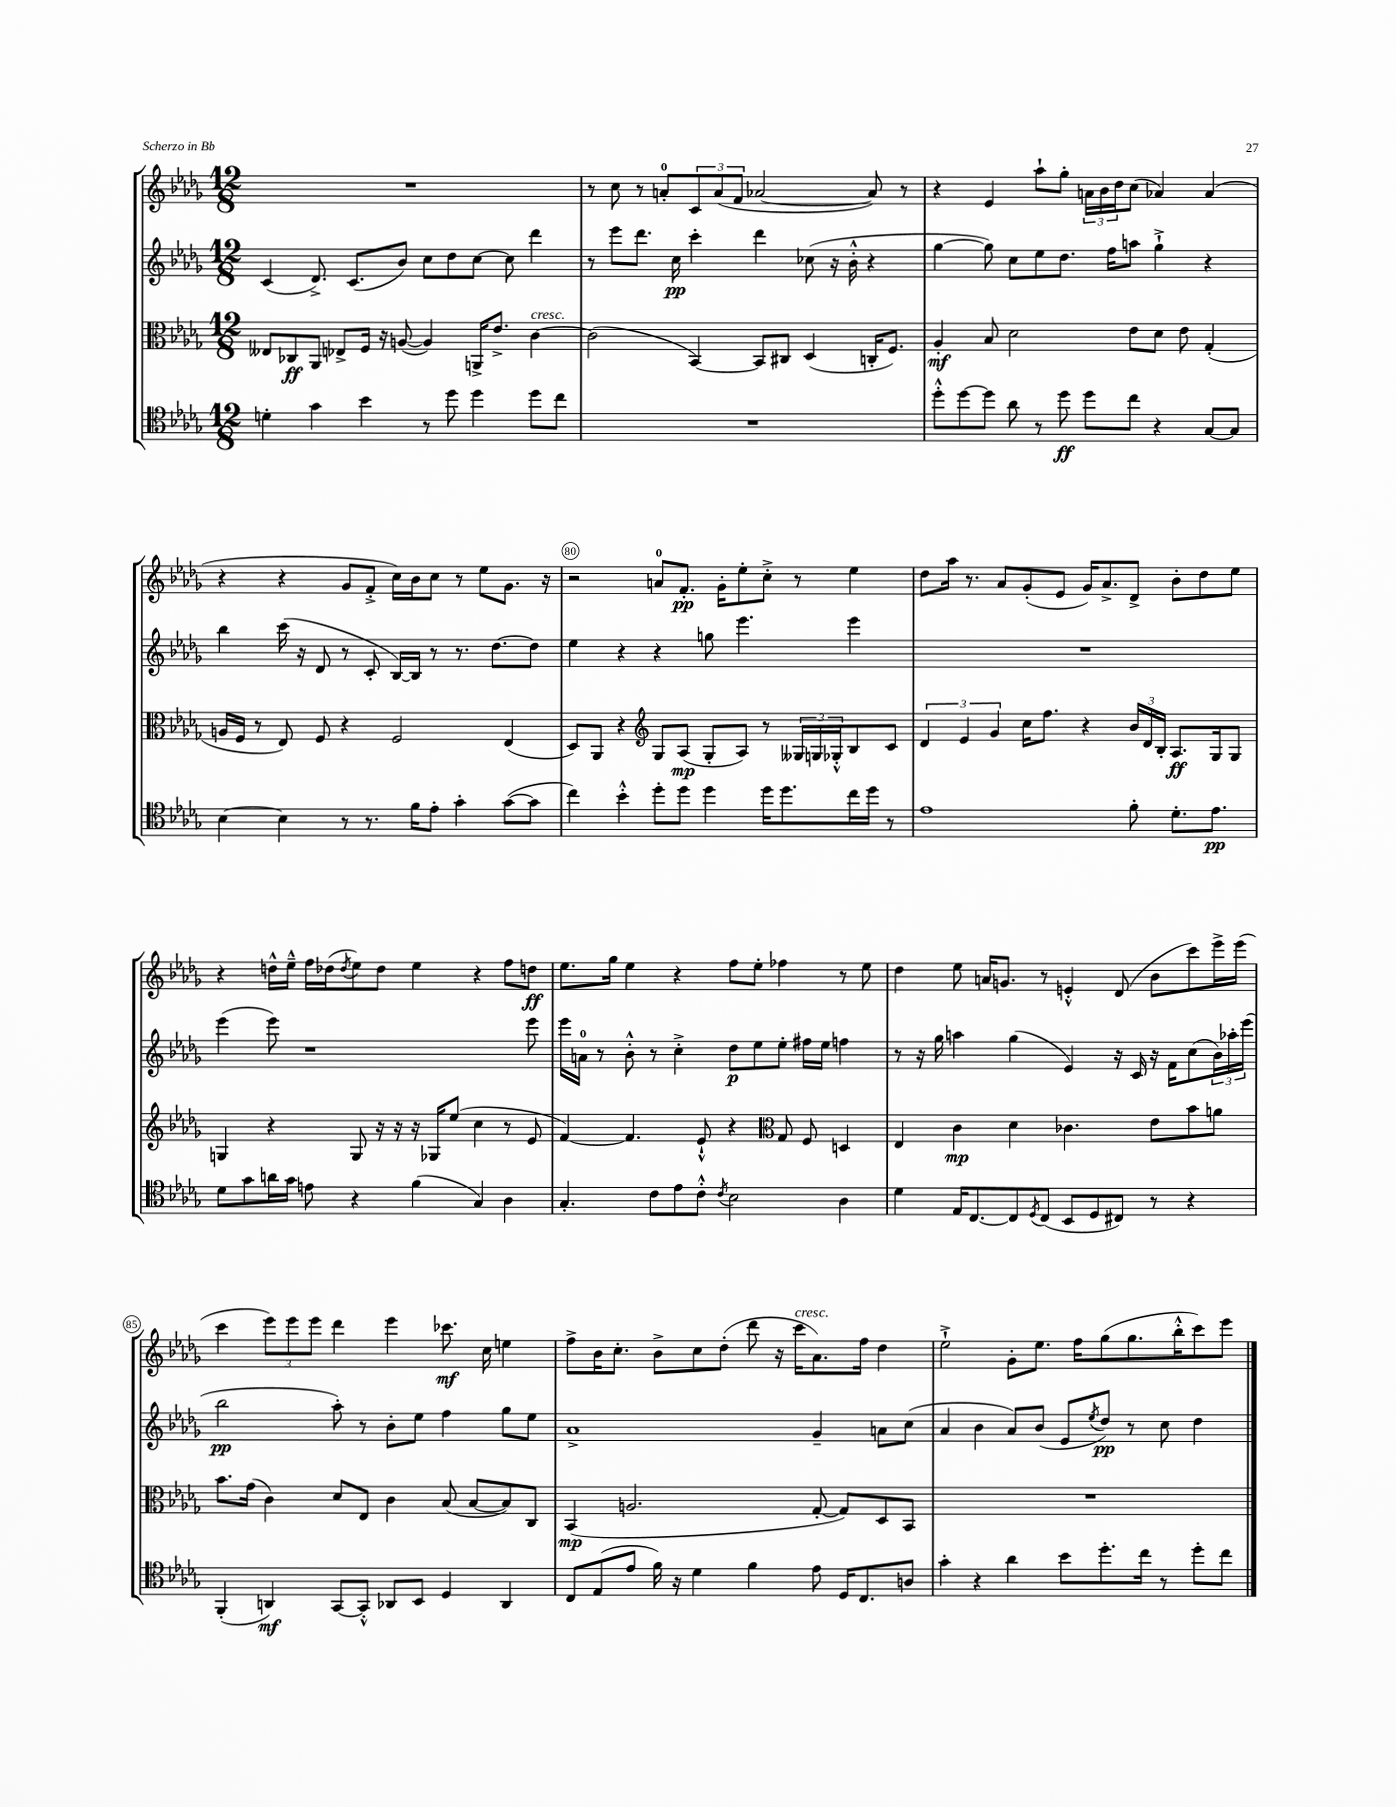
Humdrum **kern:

**kern	**kern	**kern	**kern
*staff4	*staff3	*staff2	*staff1
*clefC4	*clefC3	*clefG2	*clefG2
*k[b-e-a-d-g-]	*k[b-e-a-d-g-]	*k[b-e-a-d-g-]	*k[b-e-a-d-g-]
*M12/8	*M12/8	*M12/8	*M12/8
4d'	8E--	(4c	1.r
.	8C-	.	.
4g-	8AA-	8.d-^)	.
.	8E-^	.	.
.	.	(8.c	.
4b-	16F	.	.
.	16r	.	.
.	([8A	8b-)	.
8r	4A])	8cc	.
8dd-	.	8dd-	.
4dd-	16AA^	[8cc	.
.	8.e-^	.	.
.	.	8cc]	.
8dd-	[4c	4ddd-	.
8cc	.	.	.
=	=	=	=
1.r	(2c]	8r	8r
.	.	8eee-	8cc
.	.	8.ddd-	8r
.	.	.	8a'
.	.	16cc	.
.	[4BB-)	4ccc'	12c
.	.	.	(12a
.	.	.	12f
.	8BB-]	4ddd-	[2a-
.	8C#	.	.
.	(4D-	(8cc-	.
.	.	16r	.
.	.	16b-'^^	.
.	16C'	4r	8a-])
.	8.F)	.	.
.	.	.	8r
=	=	=	=
8dd-'^^	4A-'	[4gg-	4r
[8dd-	.	.	.
8dd-]	8B-	8gg-])	4e-
8a-	2d-	8cc	.
8r	.	8ee-	8aa-`
8dd-	.	8.dd-	8gg-'
8dd-	.	.	24a
.	.	.	24b-
.	.	16ff	.
.	.	.	24dd-
8cc	8e-	8aa	(8cc
4r	8d-	4gg-`^	4a-)
.	8e-	.	.
[8G-	(4G-'	4r	(4a-
8G-]	.	.	.
=	=	=	=
[4B-	16A	4bb-	4r
.	16F	.	.
.	8r	.	.
4B-]	8E-)	(16ccc	4r
.	.	16r	.
.	8F	8d-	.
8r	4r	8r	8g-
8.r	.	8c'	8f'^
.	2F	[16B-)	16cc)
16f	.	16B-]	16b-
8e-'	.	8r	8cc
4g-'	.	8.r	8r
.	.	.	8ee-
.	.	[8.dd-	.
([8g-	(4E-	.	8.g-
8g-]	.	8dd-]	.
.	.	.	16r
=	=	=	=
4cc)	8D-)	4ee-	2r
.	8AA-	.	.
4b-'^^	4r	4r	.
*	*clefG2	*	*
8dd-'	8G-	4r	8a
8dd-	(8A-	.	8.f'
4dd-	8G-'	8gg	.
.	.	.	16g-'
.	8A-)	4.eee-	8ee-'
16dd-	8r	.	8cc'^
8.dd-	.	.	.
.	24G--	.	8r
.	24G	.	.
.	24G-'^^	.	.
16cc	8B-	4eee-	4ee-
16dd-	.	.	.
8r	8c	.	.
=	=	=	=
1e-	6d-	1.r	8dd-
.	.	.	16aa-
.	6e-	.	.
.	.	.	8.r
.	6g-	.	.
.	.	.	8a-
.	16cc	.	(8g-'
.	8.ff	.	.
.	.	.	8e-
.	4r	.	16g-)
.	.	.	8.a-^
8f'	24b-	.	8d-^
.	24d-	.	.
.	24B-'	.	.
8.d-'	8.A-	.	8b-'
.	.	.	8dd-
8.e-	16G-	.	.
.	8G-	.	8ee-
=	=	=	=
8d-	4G	(4eee-	4r
8g-	.	.	.
16a	4r	8eee-)	16dd^^
16g-	.	.	16ee-~^^
8e	.	1r	16ff
.	.	.	(16dd-
.	.	.	8qdd-
4r	8G	.	8ee-)
.	16r	.	8dd-
.	16r	.	.
(4f	16r	.	4ee-
.	16G-	.	.
.	(8ee-	.	.
4G-)	4cc	.	4r
4A-	8r	.	8ff
.	8e-	8eee-	8dd
=	=	=	=
4.G-'	[4f)	16eee-	8.ee-
.	.	16a	.
.	.	8r	.
.	.	.	16gg-
.	4.f]	8b-'^^	4ee-
8c	.	8r	.
8e-	.	4cc'^	4r
8c'^^	8e-`^^	.	.
8qc	.	.	.
2B-	4r	8dd-	8ff
.	.	8ee-	8ee-'
*	*clefC3	*	*
.	8G-	8ee-'	4ff-
.	8F	16ff#	.
.	.	16ee-	.
4A-	4D	4ff	8r
.	.	.	8ee-
=	=	=	=
4d-	4E-	8r	4dd-
.	.	16r	.
.	.	16gg-	.
16E-	4c	4aa	8ee-
[8.C	.	.	.
.	.	.	16a
.	.	.	8.g
8C]	4d-	(4gg-	.
8qD-	.	.	.
(8C	.	.	8r
8BB-	4.c-	4e-)	4e'^^
8D-	.	.	.
8C#)	.	16r	(8d-
.	.	16c	.
8r	8e-	16r	8b-
.	.	16f	.
4r	8b-	(8cc	8ccc)
.	8a	24b-)	16eee-^
.	.	24aa-'	.
.	.	.	(16eee-
.	.	(24eee-	.
=	=	=	=
(4FF'	8.b-	2bb-	4ccc
.	(16g-	.	.
4AA)	4c)	.	12eee-)
.	.	.	12eee-
.	.	.	12eee-
[8GG-	8d-	8aa-')	4ddd-
8GG-'^^]	8E-	8r	.
8AA-	4c	8b-'	4eee-
8BB-	.	8ee-	.
4D-	(8B-	4ff	8.ccc-
.	[8B-	.	.
.	.	.	16cc
4AA-	8B-])	8gg-	4ee
.	8C	8ee-	.
=	=	=	=
8C	(4BB-	1a-^	8ff^
(8E-	.	.	16b-
.	.	.	8.cc'
8e-	2.A	.	.
16f)	.	.	8b-^
16r	.	.	.
4d-	.	.	8cc
.	.	.	(8dd-'
4f	.	.	8ddd-
.	.	.	16r
.	.	.	16ccc
8e-	[8G-'	4g-~	8.a-)
16D-	8G-])	.	.
8.C	.	.	16ff
.	8D-	8a	4dd-
8A	8BB-	(8cc	.
=	=	=	=
4g-'	1.r	4a-	2ee-`^
4r	.	4b-	.
4a-	.	8a-)	8g-'
.	.	(8b-	8.ee-
8b-	.	8e-	.
.	.	.	16ff
.	.	8qee-	.
8.dd-'	.	8dd-)	(8gg-
.	.	8r	8.gg-
16cc	.	.	.
8r	.	8cc	.
.	.	.	16bb-'^^
8dd-'	.	4dd-	8ccc)
8cc	.	.	8eee-
==	==	==	==
*-	*-	*-	*-
